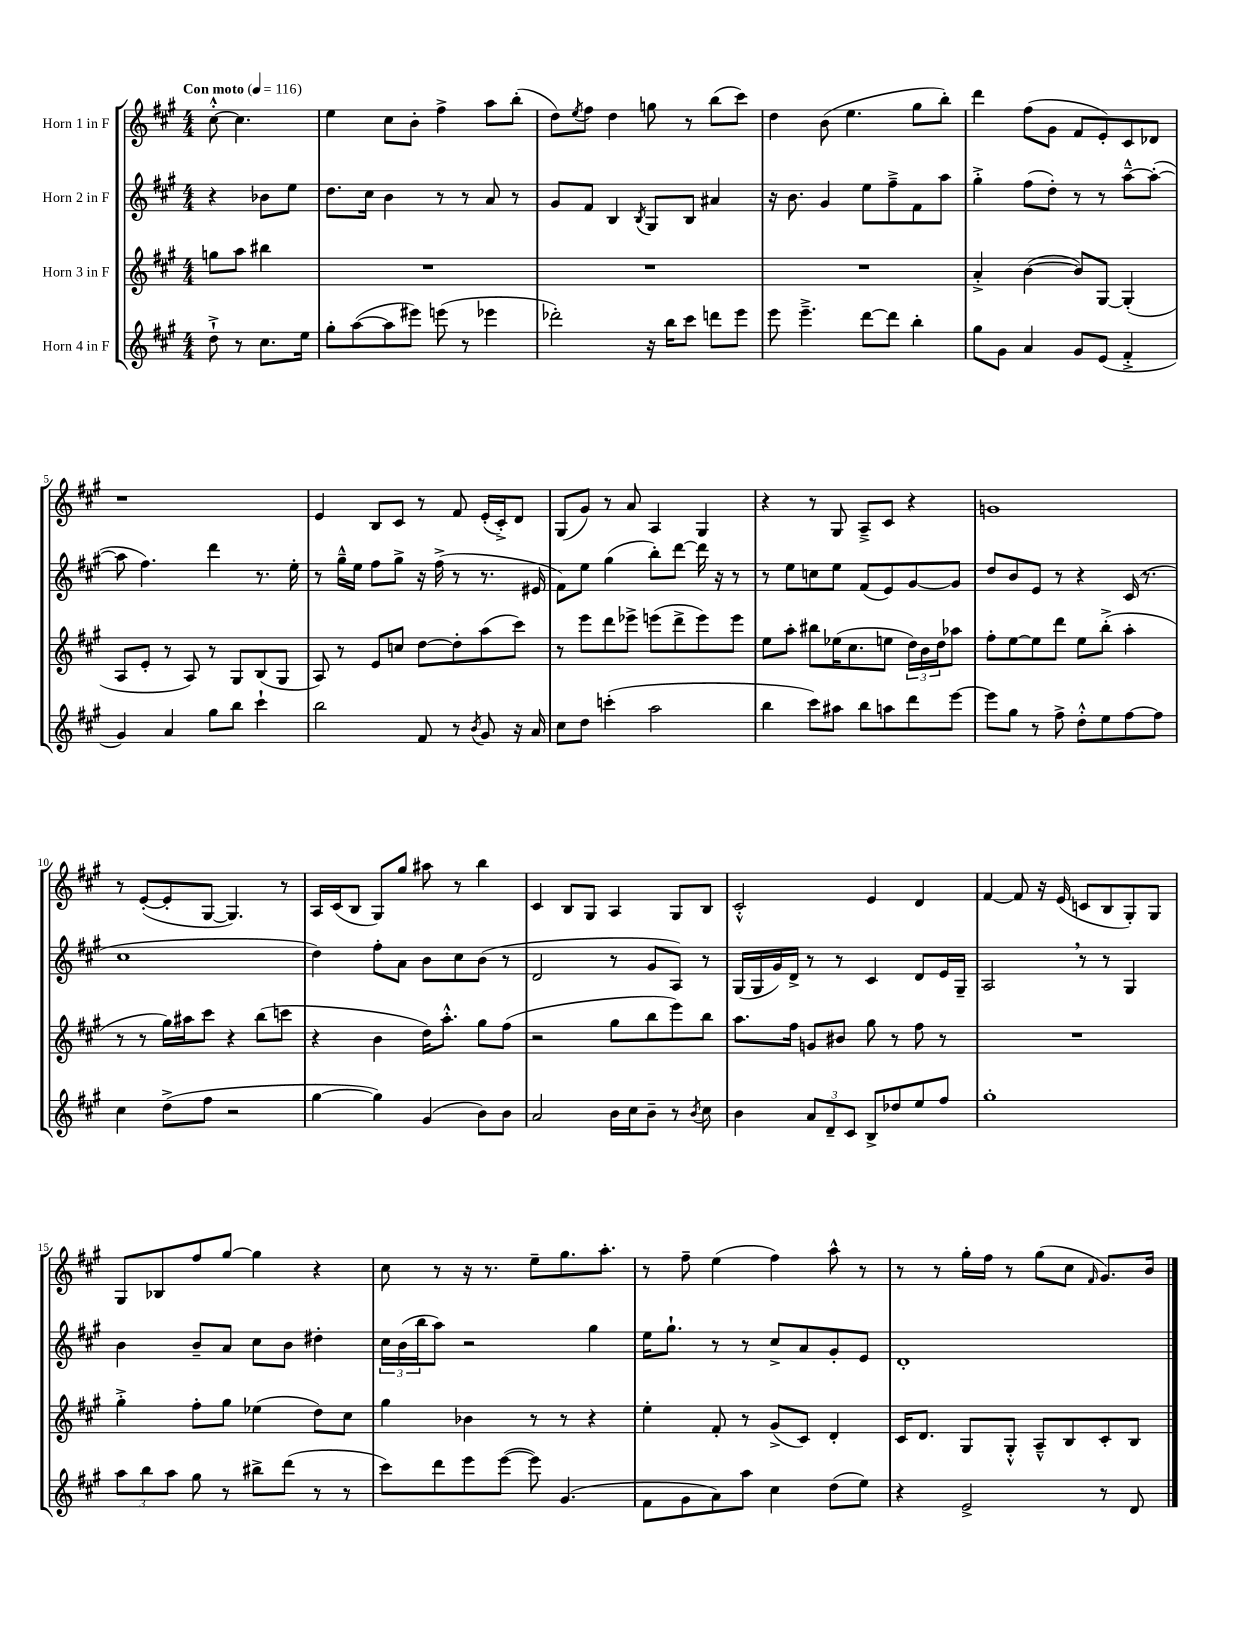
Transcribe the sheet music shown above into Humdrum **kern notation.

**kern	**kern	**kern	**kern
*staff4	*staff3	*staff2	*staff1
*clefG2	*clefG2	*clefG2	*clefG2
*k[f#c#g#]	*k[f#c#g#]	*k[f#c#g#]	*k[f#c#g#]
*M4/4	*M4/4	*M4/4	*M4/4
*MM116	*MM116	*MM116	*MM116
8dd`^	8gg	4r	[8cc#'^^
8r	8aa	.	4.cc#]
8.cc#	4bb#	8b-	.
.	.	8ee	.
16ee	.	.	.
=	=	=	=
8gg#'	1r	8.dd	4ee
([8aa	.	.	.
.	.	16cc#	.
8aa]	.	4b	8cc#
8eee#)	.	.	8b'
(8eee	.	8r	4ff#^
8r	.	8r	.
4eee-	.	8a	8aa
.	.	8r	(8bb'
=	=	=	=
2ddd-')	1r	8g#	8dd)
.	.	.	8qee
.	.	8f#	8ff#
.	.	4B	4dd
.	.	8qB	.
16r	.	8G#	8gg
16bb	.	.	.
8ccc#	.	8B	8r
8ddd	.	4a#	(8bb
8eee	.	.	8ccc#)
=	=	=	=
8eee	1r	16r	4dd
.	.	8.b	.
4.eee~^	.	.	.
.	.	4g#	(8b
.	.	.	4.ee
[8ddd	.	8ee	.
8ddd]	.	8ff#~^	.
4bb'	.	8f#	8gg#
.	.	8aa	8bb')
=	=	=	=
8gg#	4a'^	4gg#'^	4ddd
8g#	.	.	.
4a	([4b	(8ff#	(8ff#
.	.	8dd')	8g#
8g#	8b])	8r	8f#
(8e	[8G#	8r	8e')
4f#'^	(4G#']	[8aa~^^	8c#
.	.	(8aa'_	8d-
=	=	=	=
4g#)	8A	8aa]	1r
.	8e'	4.ff#)	.
4a	8r	.	.
.	8A)	.	.
8gg#	8r	4ddd	.
8bb	8G#	.	.
4ccc#`	(8B	8.r	.
.	8G#	.	.
.	.	16ee'	.
=	=	=	=
2bb	8A)	8r	4e
.	8r	16gg#~^^	.
.	.	16ee	.
.	8e	8ff#	8B
.	8cc	8gg#^	8c#
8f#	[8dd	16r	8r
.	.	(16ff#^	.
8r	8dd']	8r	8f#
8qb	.	.	.
8g#	(8aa	8.r	(16e'
.	.	.	16c#'^)
16r	8ccc#)	.	8d
16a	.	16e#	.
=	=	=	=
8cc#	8r	8f#)	(8G#
8dd	8eee	8ee	8g#)
(4ccc'	8ddd	(4gg#	8r
.	8eee-^	.	8a
2aa	(8eee	8bb')	4A
.	8ddd^	[8ddd	.
.	8eee)	16ddd]	4G#
.	.	16r	.
.	8eee	8r	.
=	=	=	=
4bb	8ee	8r	4r
.	8aa'	8ee	.
8ccc#)	8bb#	8cc	8r
8aa#	(16ee-	8ee	8G#
.	8.cc#	.	.
8bb	.	(8f#	8A~^
8aa	8ee	8e)	8c#
8ddd	24dd)	[8g#	4r
.	24b	.	.
.	24dd	.	.
[8eee	8aa-	8g#]	.
=	=	=	=
8eee]	8ff#'	8dd	1g
8gg#	[8ee	8b	.
8r	8ee]	8e	.
8ff#^	8ddd	8r	.
8dd'^^	8ee	4r	.
8ee	(8bb'^	.	.
[8ff#	4aa'	(16c#	.
.	.	8.r	.
8ff#]	.	.	.
=	=	=	=
4cc#	8r	1cc#	8r
.	8r	.	([8e'
(8dd^	16gg#)	.	8e']
.	16aa#	.	.
8ff#	8ccc#	.	[8G#
2r	4r	.	4.G#])
.	(8bb	.	.
.	8ccc	.	8r
=	=	=	=
[4gg#	4r	4dd)	16A
.	.	.	(16c#
.	.	.	8B
4gg#])	4b	8ff#'	8G#)
.	.	8a	8gg#
(4g#	16dd)	8b	8aa#
.	8.aa'^^	.	.
.	.	8cc#	8r
8b)	8gg#	(8b	4bb
8b	(8ff#	8r	.
=	=	=	=
2a	2r	2d	4c#
.	.	.	8B
.	.	.	8G#
16b	8gg#	8r	4A
16cc#	.	.	.
8b~	8bb	8g#	.
8r	8eee)	8A)	8G#
8qb	.	.	.
8cc#	8bb	8r	8B
=	=	=	=
4b	8.aa	(16G#	2c#'^^
.	.	16G#	.
.	.	16g#)	.
.	16ff#	16d^	.
12a	8g	8r	.
12d~	.	.	.
.	8b#	8r	.
12c#	.	.	.
8B^	8gg#	4c#	4e
8dd-	8r	.	.
8ee	8ff#	8d	4d
8ff#	8r	16e	.
.	.	16G#~	.
=	=	=	=
1gg#'	1r	2A	[4f#
.	.	.	8f#]
.	.	.	16r
.	.	.	(16e
.	.	8r	8c
.	.	8r	8B
.	.	4G#	8G#')
.	.	.	8G#
=	=	=	=
12aa	4gg#'^	4b	8G#
12bb	.	.	.
.	.	.	8B-
12aa	.	.	.
8gg#	8ff#'	8b~	8ff#
8r	8gg#	8a	[8gg#
8bb#^	(4ee-	8cc#	4gg#]
(8ddd	.	8b	.
8r	8dd)	4dd#'	4r
8r	8cc#	.	.
=	=	=	=
8ccc#)	4gg#	24cc#	8cc#
.	.	(24b	.
.	.	24bb	.
8ddd	.	8aa)	8r
8eee	4b-	2r	16r
.	.	.	8.r
([8eee	.	.	.
8eee])	8r	.	8ee~
(4.g#	8r	.	8.gg#
.	4r	4gg#	.
.	.	.	8.aa'
=	=	=	=
8f#	4ee'	16ee	8r
.	.	8.gg#`	.
8g#	.	.	8ff#~
8a)	8f#'	8r	(4ee
8aa	8r	8r	.
4cc#	(8g#^	8cc#^	4ff#)
.	8c#)	8a	.
(8dd	4d'	8g#'	8aa^^
8ee)	.	8e	8r
=	=	=	=
4r	16c#	1d'	8r
.	8.d	.	.
.	.	.	8r
2e^	8G#	.	16gg#'
.	.	.	16ff#
.	8G#'^^	.	8r
.	8A~^^	.	(8gg#
.	8B	.	8cc#
.	.	.	16qqf#
8r	8c#'	.	8.g#)
8d	8B	.	.
.	.	.	16b
==	==	==	==
*-	*-	*-	*-
